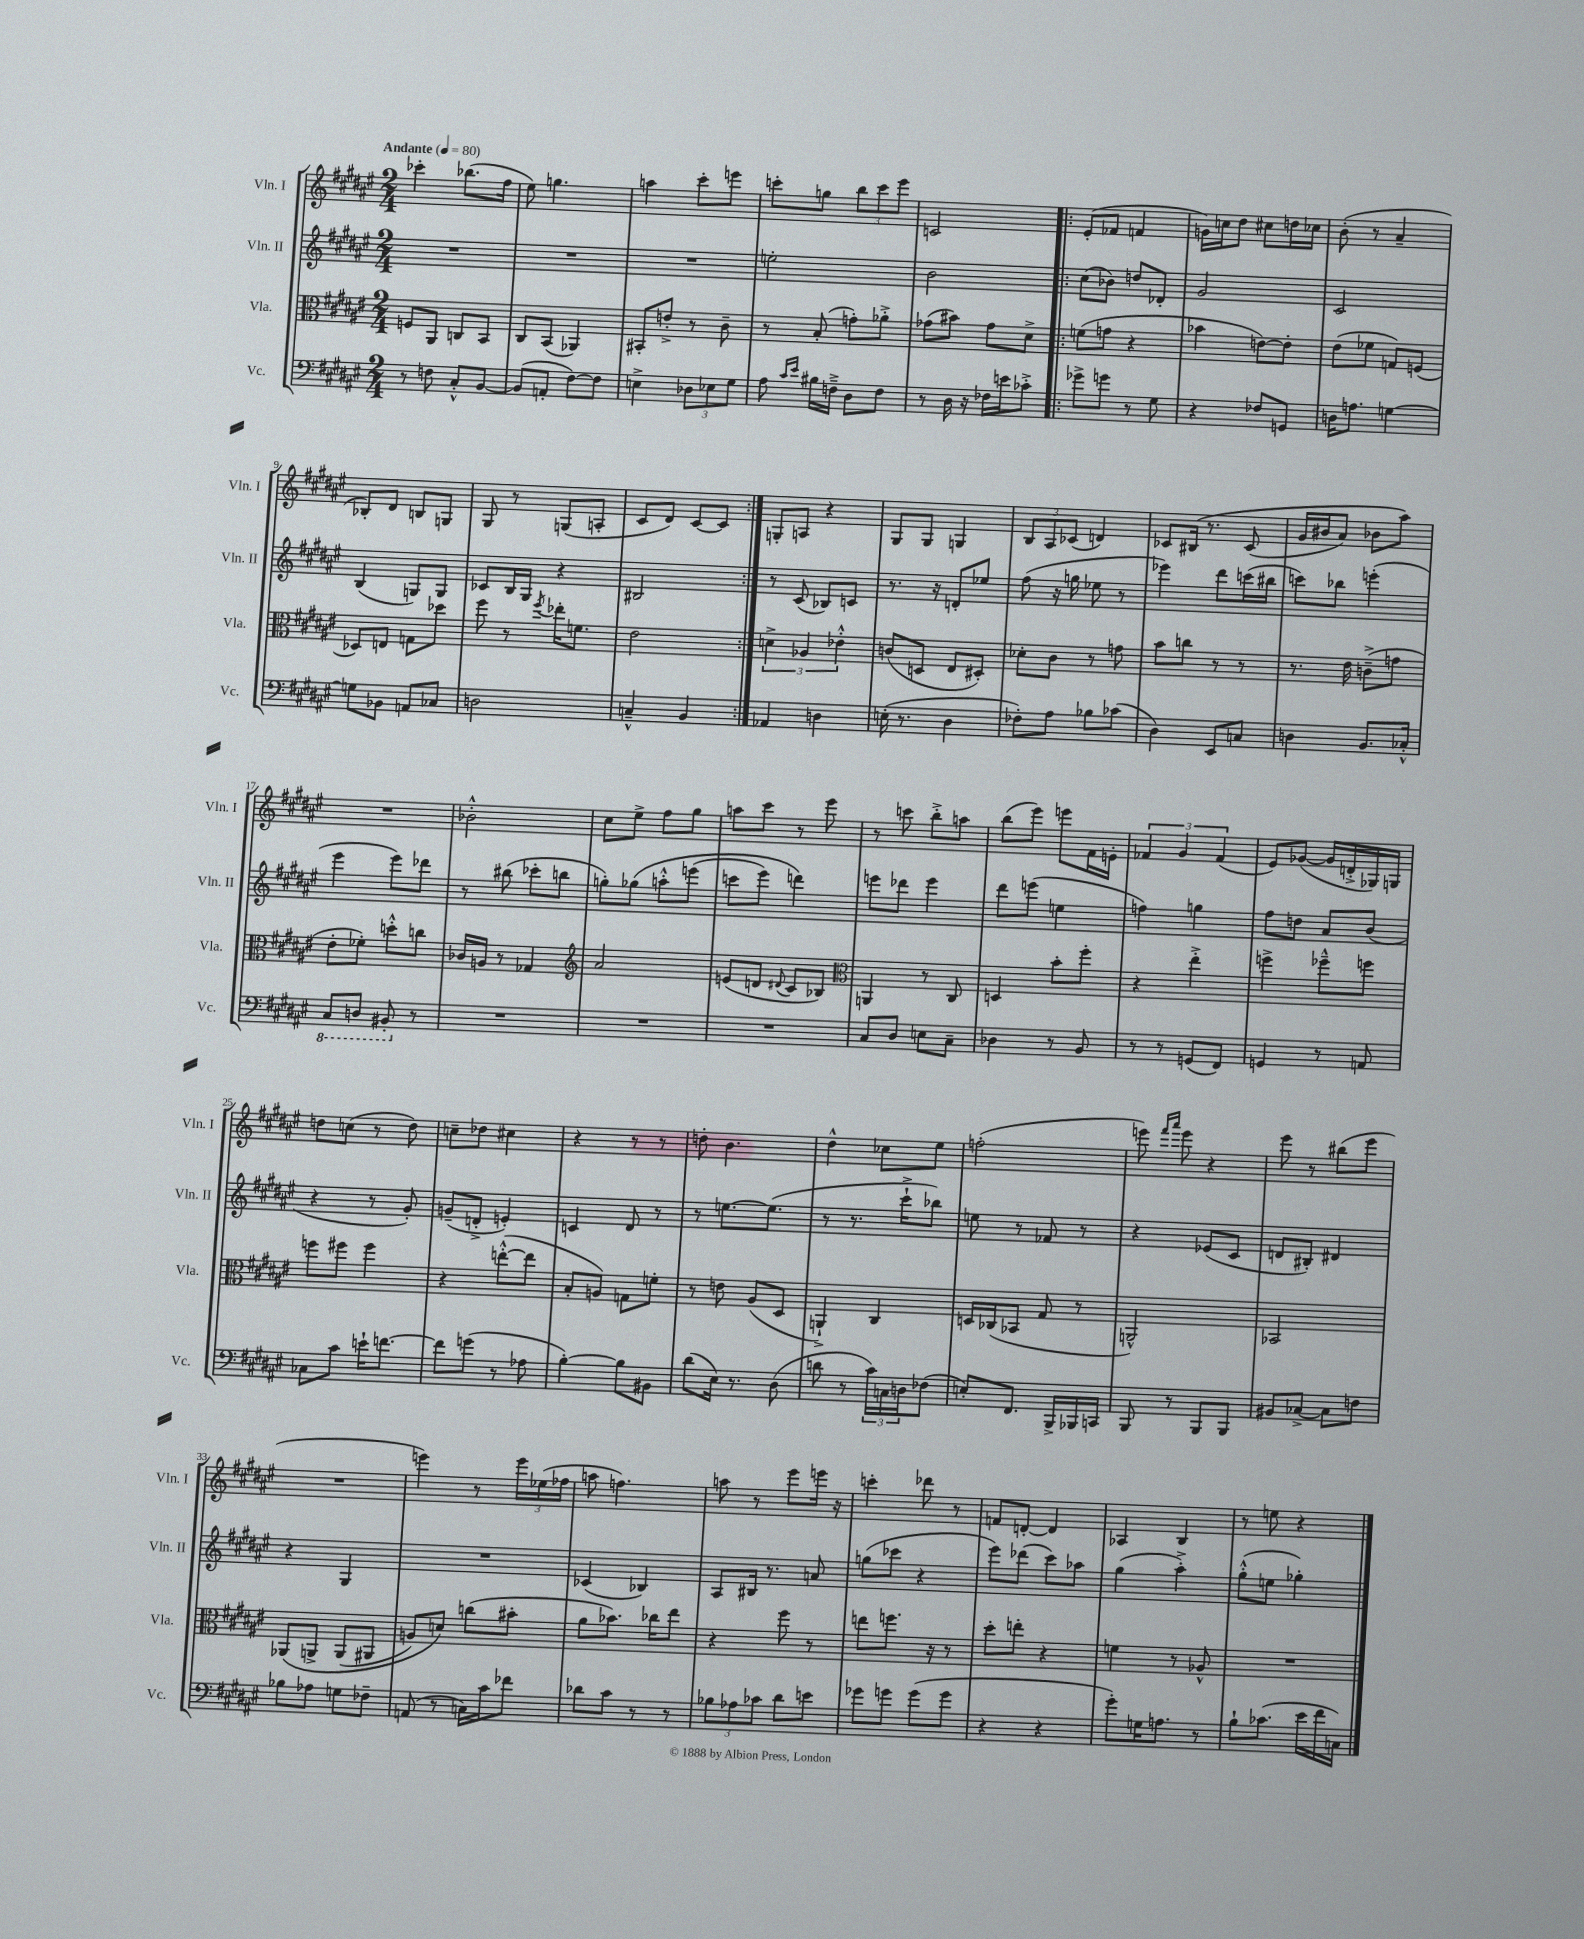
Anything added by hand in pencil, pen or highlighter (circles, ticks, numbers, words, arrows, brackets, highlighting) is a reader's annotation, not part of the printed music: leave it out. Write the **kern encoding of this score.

**kern	**kern	**kern	**kern
*staff4	*staff3	*staff2	*staff1
*clefF4	*clefC3	*clefG2	*clefG2
*k[f#c#g#d#a#e#]	*k[f#c#g#d#a#e#]	*k[f#c#g#d#a#e#]	*k[f#c#g#d#a#e#]
*M2/4	*M2/4	*M2/4	*M2/4
*MM80	*MM80	*MM80	*MM80
8r	8F	2r	4ccc-'
8F	8AA#	.	.
8C#'^^	8C	.	(8.bb-
[8BB	8BB	.	.
.	.	.	16ff#
=	=	=	=
(8BB]	8C#	2r	8ee#)
8AA'	(8BB	.	4.gg
[8F#)	4AA-)	.	.
8F#]	.	.	.
=	=	=	=
4E^	8BB#'	2r	4aa
.	8e'^	.	.
12D-	8r	.	8ccc#'
12E-	.	.	.
.	8c#~	.	8eee
12G#	.	.	.
=	=	=	=
8A#	8r	2ee'	8ccc'
16qqc#	.	.	.
16qqe#	.	.	.
16B#	(8B'	.	8gg
16F~^	.	.	.
8D#	8g')	.	12bb
.	.	.	12ccc
8F	8a-'^	.	.
.	.	.	12eee#
=	=	=	=
8r	(8g-	2b	2c
16D#	8b#)	.	.
16r	.	.	.
16F-	8g-	.	.
16e	.	.	.
8c-'^	8d#^	.	.
=!|:	=!|:	=!|:	=!|:
8g-^	(8f	(8cc#	(8e#'
8g	8g	8b-)	8f-
8r	4r	8dd	4f
8G#	.	8d-'	.
=	=	=	=
4r	4b-	2g#	16g)
.	.	.	16cc
.	.	.	8dd#
8F-	[8e)	.	8cc#
8GG	8e']	.	16dd
.	.	.	16cc-
=	=	=	=
16D	(8e#	2c#	(8b'
8.A	.	.	.
.	8f-	.	8r
[4G	8G)	.	4a#~
.	(8F	.	.
=	=	=	=
8G]	8D-)	(4B	8B-')
8BB-	8E	.	8d#
8AA	8G	8G)	8B
8C-	8dd-	8G	8G
=	=	=	=
2D	8ff#	8c-	8G#
.	8r	16B	8r
.	.	16G#	.
.	8qff#	.	.
.	16ee-'	4r	(8G
.	8.f	.	.
.	.	.	8A'
=	=	=	=
4C~^^	2e#	2B#	8c#
.	.	.	8d#)
4BB	.	.	[8c#
.	.	.	8c#]
=:|!	=:|!	=:|!	=:|!
4AA-	6d^	8r	8G'
.	.	(8c#	8A
.	6A-	.	.
4D	.	8B-)	4r
.	6e-'^^	.	.
.	.	8c	.
=	=	=	=
(16E'	(8c	8.r	8G#
8.r	.	.	.
.	8D	.	8G#
.	.	16r	.
4D#	8E#	8d'	4G
.	8D#')	8ee-	.
=	=	=	=
8F-')	8d-'	(8ff#	12B
.	.	.	12A#
8A#	8c#	16r	.
.	.	.	(12c-
.	.	16gg	.
8B-	8r	8ee-	4d)
(8c-	8g	8r	.
=	=	=	=
4D#)	8b	4eee-)	8c-
.	8cc	.	&(16B#
.	.	.	8.r
8EE#	8r	8ddd#	.
8C	8r	(16ccc	(8c-
.	.	16bb#	.
=	=	=	=
4D	8.r	8ccc)	16g#
.	.	.	16b#
.	.	8bb-	8a#)
.	16e#	.	.
8.BB	(8c~^	(4eee'	8b-
.	8g	.	8aa#&)
16C-'^^	.	.	.
=	=	=	=
8CC#	8e#'	4eee#	2r
8DD	8f-')	.	.
8BBB#'	8dd'^^	8eee#)	.
8r	8cc	8ddd-	.
=	=	=	=
2r	16c-	8r	2b-'^^
.	16A	.	.
.	8r	(8bb#	.
.	4G-	8ccc-'	.
.	.	8bb	.
=	=	=	=
*	*clefG2	*	*
2r	2a#	8gg')	8cc#
.	.	&(8gg-	8ee#^
.	.	8aa'^^	8ff#
.	.	(8eee	8gg#
=	=	=	=
2r	(8e	8ccc	8aa
.	8d	8eee#)	8ccc#
.	8qqd#	.	.
.	8c#	4ddd&)	8r
.	8B-)	.	8eee#
=	=	=	=
*	*clefC3	*	*
8C#	4AA	8eee	8r
8D#	.	8ddd-	8ccc
8E	8r	4eee	8bb'^
8C#~	8C#	.	8aa
=	=	=	=
4D-	4D	8ddd#	(8bb
.	.	(8eee	8eee#)
8r	8b'	4ee	8eee
8BB	8ff#'	.	16f#
.	.	.	16e'
=	=	=	=
8r	4r	4ff)	6f-
8r	.	.	.
.	.	.	6g#
(8GG	4ee#'^	4gg	.
.	.	.	(6f-
8FF#)	.	.	.
=	=	=	=
4GG	4ff^	8ff#	8e#)
.	.	8dd	([8g-
8r	8ff-~^^	8a#	16g-]
.	.	.	16d'^
8AA	8ff	(8b	16G-)
.	.	.	16G
=	=	=	=
8C-	8ff	4r	8dd
8c#	8ff#	.	(8cc
16e`	4ff#	8r	8r
[8.f	.	.	.
.	.	8g#')	8dd)
=	=	=	=
8f]	4r	(8g~	8cc~
(8g	.	8d'^	8dd-
8r	([8ee'^^	4e')	4cc#
8A-	8ee]	.	.
=	=	=	=
[4B')	8B'	4c	4r
.	8A)	.	.
8B]	8G	8d#	8r
8BB#	8f'	8r	8r
=	=	=	=
(8d#	8r	8r	8dd'
16E#)	8e	[8.ee	4.b
8.r	.	.	.
.	(8A#	.	.
.	.	(8.ee]	.
(8D#	8D#	.	.
=	=	=	=
8d	4AA`^)	8r	4dd#^^
8r	.	8.r	.
24c#)	4C#	.	8cc-
24C	.	.	.
.	.	16ccc#`^	.
24D	.	.	.
(8F-	.	8bb-)	8ee#
=	=	=	=
8E')	16D	8ee	(2ff'
.	(16C-	.	.
8.FF#	8BB-	8r	.
.	8G#	8f-	.
16BBB^	.	.	.
16BBB-	8r	8r	.
16CC	.	.	.
=	=	=	=
8BBB	2AA^^)	4r	8eee)
.	.	.	16qqfff#
.	.	.	16qqaaa#
8r	.	.	8eee
8BBB	.	(8e-	4r
8BBB	.	8c#	.
=	=	=	=
8BB#	2BB-	8d	8eee#
[8C-^	.	8B#')	8r
8C-]	.	4d#	(8bb#
8F	.	.	8eee#
=	=	=	=
8B-	&(8AA-	4r	2r
8A-	8AA^	.	.
8G	(8AA	4G#	.
8F-~	8AA#	.	.
=	=	=	=
(8AA	8A)	2r	4eee)
8r	8d&)	.	.
16C)	(8cc	.	8r
16c#	.	.	.
8f-	8b#'	.	24eee
.	.	.	(24ee-
.	.	.	24ff-
=	=	=	=
8d-	8a#	(4c-	8aa
8c#	8.b-)	.	4.ff)
8r	.	4B-)	.
.	16cc-	.	.
8r	8ee#	.	.
=	=	=	=
12B-	4r	8A#	8aa
12A-	.	.	.
.	.	16B#	8r
12c-	.	.	.
.	.	8.r	.
8d#	8ff#	.	8eee#
8e	8r	8a	16eee
.	.	.	16r
=	=	=	=
8g-	8ee	(8gg	4ccc'
8g	8.ff	8ccc-	.
(8g	.	4r	8ddd-
.	16r	.	.
8g	8r	.	8r
=	=	=	=
4r	8dd#'	8eee#)	8f
.	8ee'	(8ddd-	[8d'
4r	4r	8ccc#)	4d]
.	.	8aa-	.
=	=	=	=
8g#')	4f	(4gg#	4A-
16G	.	.	.
8.A	.	.	.
.	8r	4aa#'^)	4B
8r	8A-^^	.	.
=	=	=	=
8B`	2r	(8gg#'^^	8r
(8.c-	.	8ee	8ee
.	.	4gg-')	4r
16e#	.	.	.
16f#	.	.	.
16C)	.	.	.
==	==	==	==
*-	*-	*-	*-
